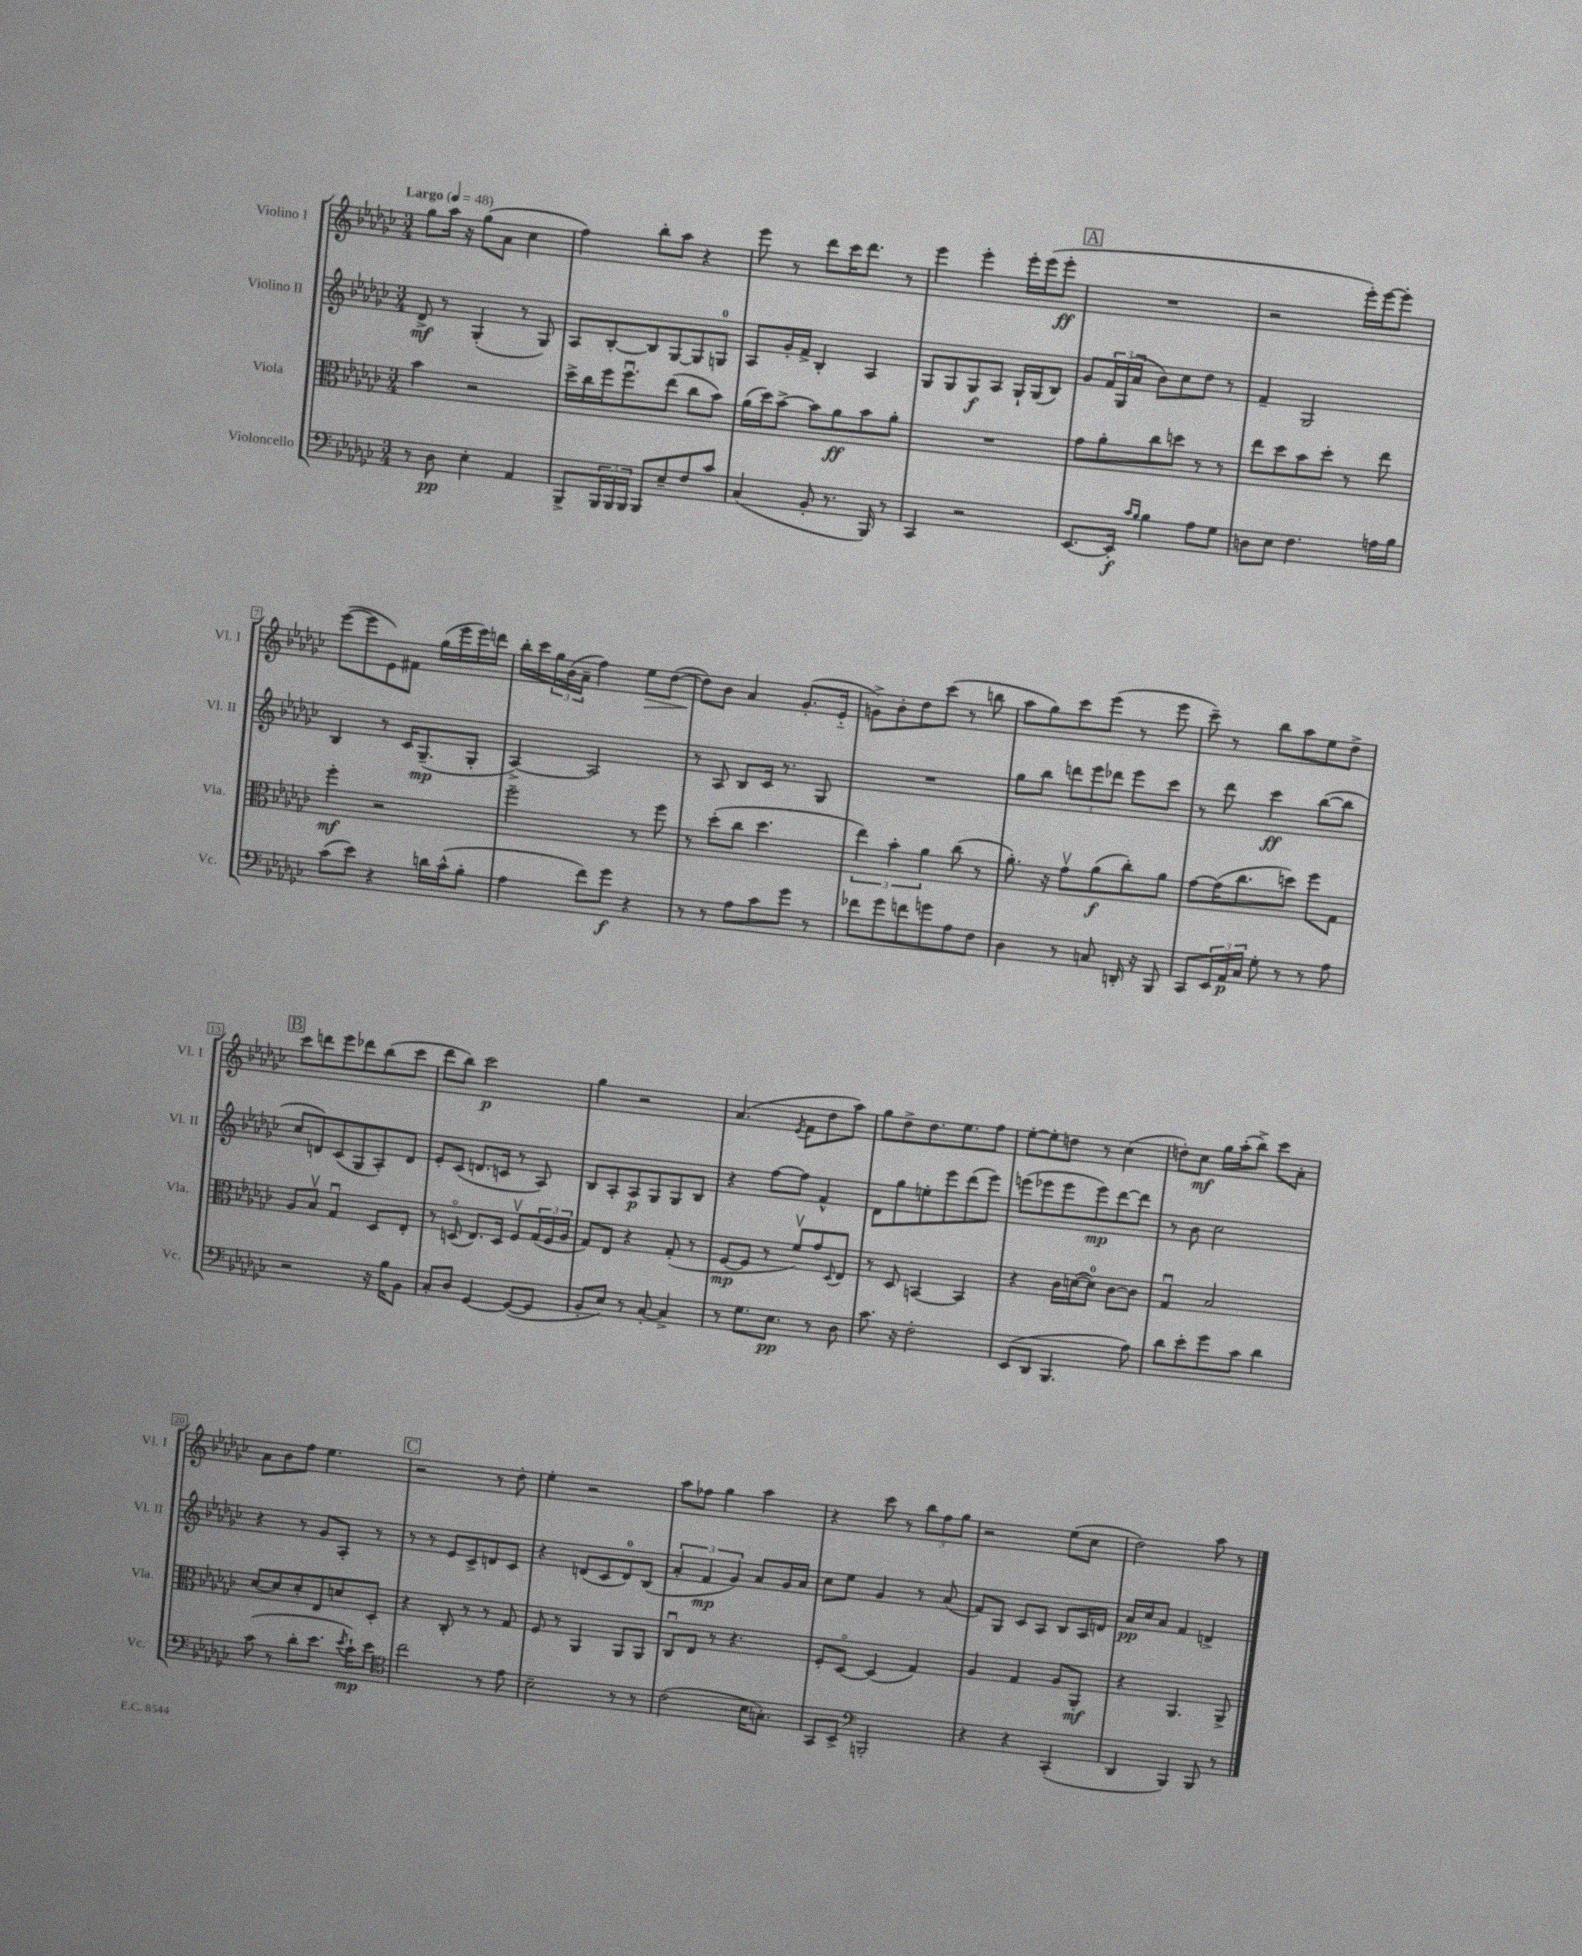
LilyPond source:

<<
\new StaffGroup <<
\new Staff = "s0" \with { instrumentName = "Violino I" shortInstrumentName = "Vl. I" } {
    \clef treble \key ges \major \numericTimeSignature \time 3/4 \tempo "Largo" 4 = 48
    ges''8 aes''16 r16 ges''8( aes'8 ces''4 |
    f''4) bes''8-. aes''8 r4 |
    ees'''8 r8 des'''8 ces'''16 des'''8. r8 |
    ees'''4 ees'''4-. ees'''16-. ees'''16( ees'''8-.\ff |
    \mark \markup { \box "A" } R2. |
    r2 ees'''16-.) ees'''16~ ees'''8-. |
    ees'''8~( ees'''8 ees'8) fis'8 ges''16( ees'''16 ees'''16) d'''16 |
    bes''16-. ces'''16 \tuplet 3/2 { ges''16 bes'16( aes'16-- } f''4) ees''8\> des''8~( |
    des''8\!) bes'8 aes'4 ges'8.-.( ees'16-_ |
    g'8->) bes'8-. des''8 ces'''8( r8 b''8 |
    aes''8 ges''8) ces'''8 ees'''8( r8 ees'''8 |
    ces'''8--) r8 bes''8 aes''8 ees''8 des''8-> |
    \mark \markup { \box "B" } ces'''8 d'''8 ees'''8 des'''8 bes''8( ces'''8 |
    des'''8 bes''8) ces'''2\p |
    ges''4 r2 |
    aes'4.( \acciaccatura { ees'8 } f'8 des''8 aes''8) |
    ges''8 des''8-> des''8. ees''8. f''8 |
    ees''8~-. ees''8-. d''8 r8 ces''4( |
    d''8-.) ces''8\mf ges''16 aes''16-.( bes''8->) ces'''8 aes'8-. |
    aes'8 bes'8 f''8 ees''4. |
    \mark \markup { \box "C" } r2 r8 des''8-. |
    ees''4-. r2 |
    aes''8 fes''8 ges''4 aes''4 |
    r4 ces'''8 r8 \tuplet 3/2 { bes''8 f''8 ges''8 } |
    r2 ees''8( ces''8 |
    des''2) aes''8 r8 \bar "|." |
}
\new Staff = "s1" \with { instrumentName = "Violino II" shortInstrumentName = "Vl. II" } {
    \clef treble \key ges \major \numericTimeSignature \time 3/4
    des'8->\mf r8 ges4-.( r8 ges8) |
    aes8 bes8~-. bes8 ges8~ ges8 g8-0 |
    aes8 ges'16-. f'16-> bes4-. aes4 |
    ges8 ges8 ges8\f aes8 ges16-! ges16( bes8) |
    \mark \markup { \box "A" } ges'8 \tuplet 3/2 { f'16 ges16( aes'16 } bes'8) ces''8 des''8 r8 |
    f'4-- ges2 |
    bes4 r8 ces'16 ges8.--\mp( ges8-. |
    aes4~->) aes2 |
    r8 aes8 bes8 ces'16 r8. ges8 |
    R2. |
    ges''8 bes''8 \tuplet 3/2 { d'''8 ees'''8 des'''8 } ees'''8 ces'''8 |
    r8 des'''8 ces'''4\ff bes''8~( bes''8 |
    \mark \markup { \box "B" } ces''8 d'8) ces'8( ges8 aes8-.) d'8 |
    ees'8-. ces'8( d'8. c'16 r8 aes8) |
    bes8 aes8-. aes8\p ges8 ges8 bes8 |
    r4 f''8~ f''8 f'4-^ |
    des'8 ges''8 e''8-. ees'''8 des'''8( ees'''8) |
    e'''8( ees'''8 ees'''8 ees'''8\mp) des'''8~ des'''8 |
    r8 bes'8 ces''2 |
    r4 r8 ges'8 aes8-. r8 |
    \mark \markup { \box "C" } r8 r8 ees'8 ces'8-> d'8 ces'8 |
    r4 d'8( ces'8 d'8-0) bes8( |
    \tuplet 3/2 { aes'4-. f'4\mp ges'4) } aes'8 ges'16 aes'16 |
    ces''8 ees''8 ges'4 r8 aes'8( |
    f'8) ges8 ces'8 aes8 bes8 aes16 d'16 |
    aes'16\pp ces''16 aes'8 f'4 d'4-> \bar "|." |
}
\new Staff = "s2" \with { instrumentName = "Viola" shortInstrumentName = "Vla." } {
    \clef alto \key ges \major \numericTimeSignature \time 3/4
    bes'4 r2 |
    des''16-> ces''16 f''16 f''8.\downbow ees''8( ces''8 bes'8) |
    aes'16( des''16) bes'8~-> bes'8 aes'8\ff bes'8 aes'8-. |
    R2. |
    \mark \markup { \box "A" } ges'8 aes'8-. ces''8 d''8 r8 r8 |
    ees''8 des''8 bes'8 des''8-. r8 ees''8 |
    f''4-.\mf r2 |
    f''2-- r8 f''8 |
    r8 des''8-.( ces''8 des''4. |
    \tuplet 3/2 { ees''4) bes'4-. aes'4 } ces''8( r8 |
    aes'8.-.) r16 ges'8\upbow aes'8\f( ces''8-.) aes'8 |
    ges'8~ ges'16( ces''8. d''8) f''8 ges8 |
    \mark \markup { \box "B" } aes8 bes8\upbow ges4\downbow des8 ees8-. |
    r8 d8\flageolet( ees8.) d16 f8\upbow \tuplet 3/2 { ges16( f16 aes16 } |
    ges8) ees8 r4 ges8-.( r8 |
    f8~\mp f8 r8 f'8\upbow) ges'8 \appoggiatura { des8 } ees8 |
    r8 des8 b,4~ b,4 |
    r4 ces'16 d'16~( d'8-0) ces'8~ ces'8 |
    ges4\downbow bes2 |
    des'8~ des'8 des'8-. ees8 d'8 des8-. |
    \mark \markup { \box "C" } r4 ces8-. r8 r8 ges8 |
    f8 r8 aes,4 aes,8 aes,8 |
    ces8\downbow ees8 r8 r4. |
    f8-. des8~\flageolet des4( ges4) |
    aes4 ges4 aes8 aes,8-.\mf |
    r4 aes,4. aes,8-> \bar "|." |
}
\new Staff = "s3" \with { instrumentName = "Violoncello" shortInstrumentName = "Vc." } {
    \clef bass \key ges \major \numericTimeSignature \time 3/4
    r8 des8\pp ees4-. aes,4 |
    bes,,8-> \tuplet 3/2 { bes,,16 bes,,16 bes,,16 } bes,,8 ees8-- f8 ces'8 |
    ces4( bes,8-. r8. bes,,16) r8 |
    ces,4 r2 |
    \mark \markup { \box "A" } ees,8.~ ees,16-.\f \grace { ces'16 bes16 } bes4 aes8 ges8 |
    d8 ees8 f4. a16 bes16 |
    ces'8( ees'8) r4 d'16 ces'16-^( bes8-. |
    aes4 f'8) ges'8\f r4 |
    r8 r8 aes8 ces'8 ges'8 r8 |
    fes'8 ges'8 f'8 g'8 aes8 f8 |
    des4 r8 c8 d,16-. r16 bes,,8 |
    ces,8 \tuplet 3/2 { ees,16 aes,16\p ces16 } ges8-. r8 r8 aes8 |
    \mark \markup { \box "B" } r2 r16 bes16 bes,8 |
    ces8-. des8 ges,4~ ges,8~( ges,8 |
    bes,8-. ees8) r8 ces8~-. ces4-> |
    r8 ges8. ees8.\pp r8 des8 |
    ces'8. r16 f2-. |
    ees,8( des,8 bes,,4. aes8) |
    des'8 ees'8-. ges'8 ces'8 des'4 |
    ces'8( r8 des'8-. ees'8. \acciaccatura { ees'8 } ces'16-!\mp) ees'8 |
    \mark \markup { \box "C" } \clef tenor ces''2 r8 ees'8 |
    bes2-- r8 r8 |
    ces'2( bes16 g8.-.) |
    ges,8 bes,8-> \clef bass b,,2-. |
    r4 r4 ces,4-.( |
    des,4 bes,,4) bes,,8 r8 \bar "|." |
}
>>
>>
\layout { \context { \Score \override BarNumber.stencil = #(make-stencil-boxer 0.1 0.3 ly:text-interface::print) } }
